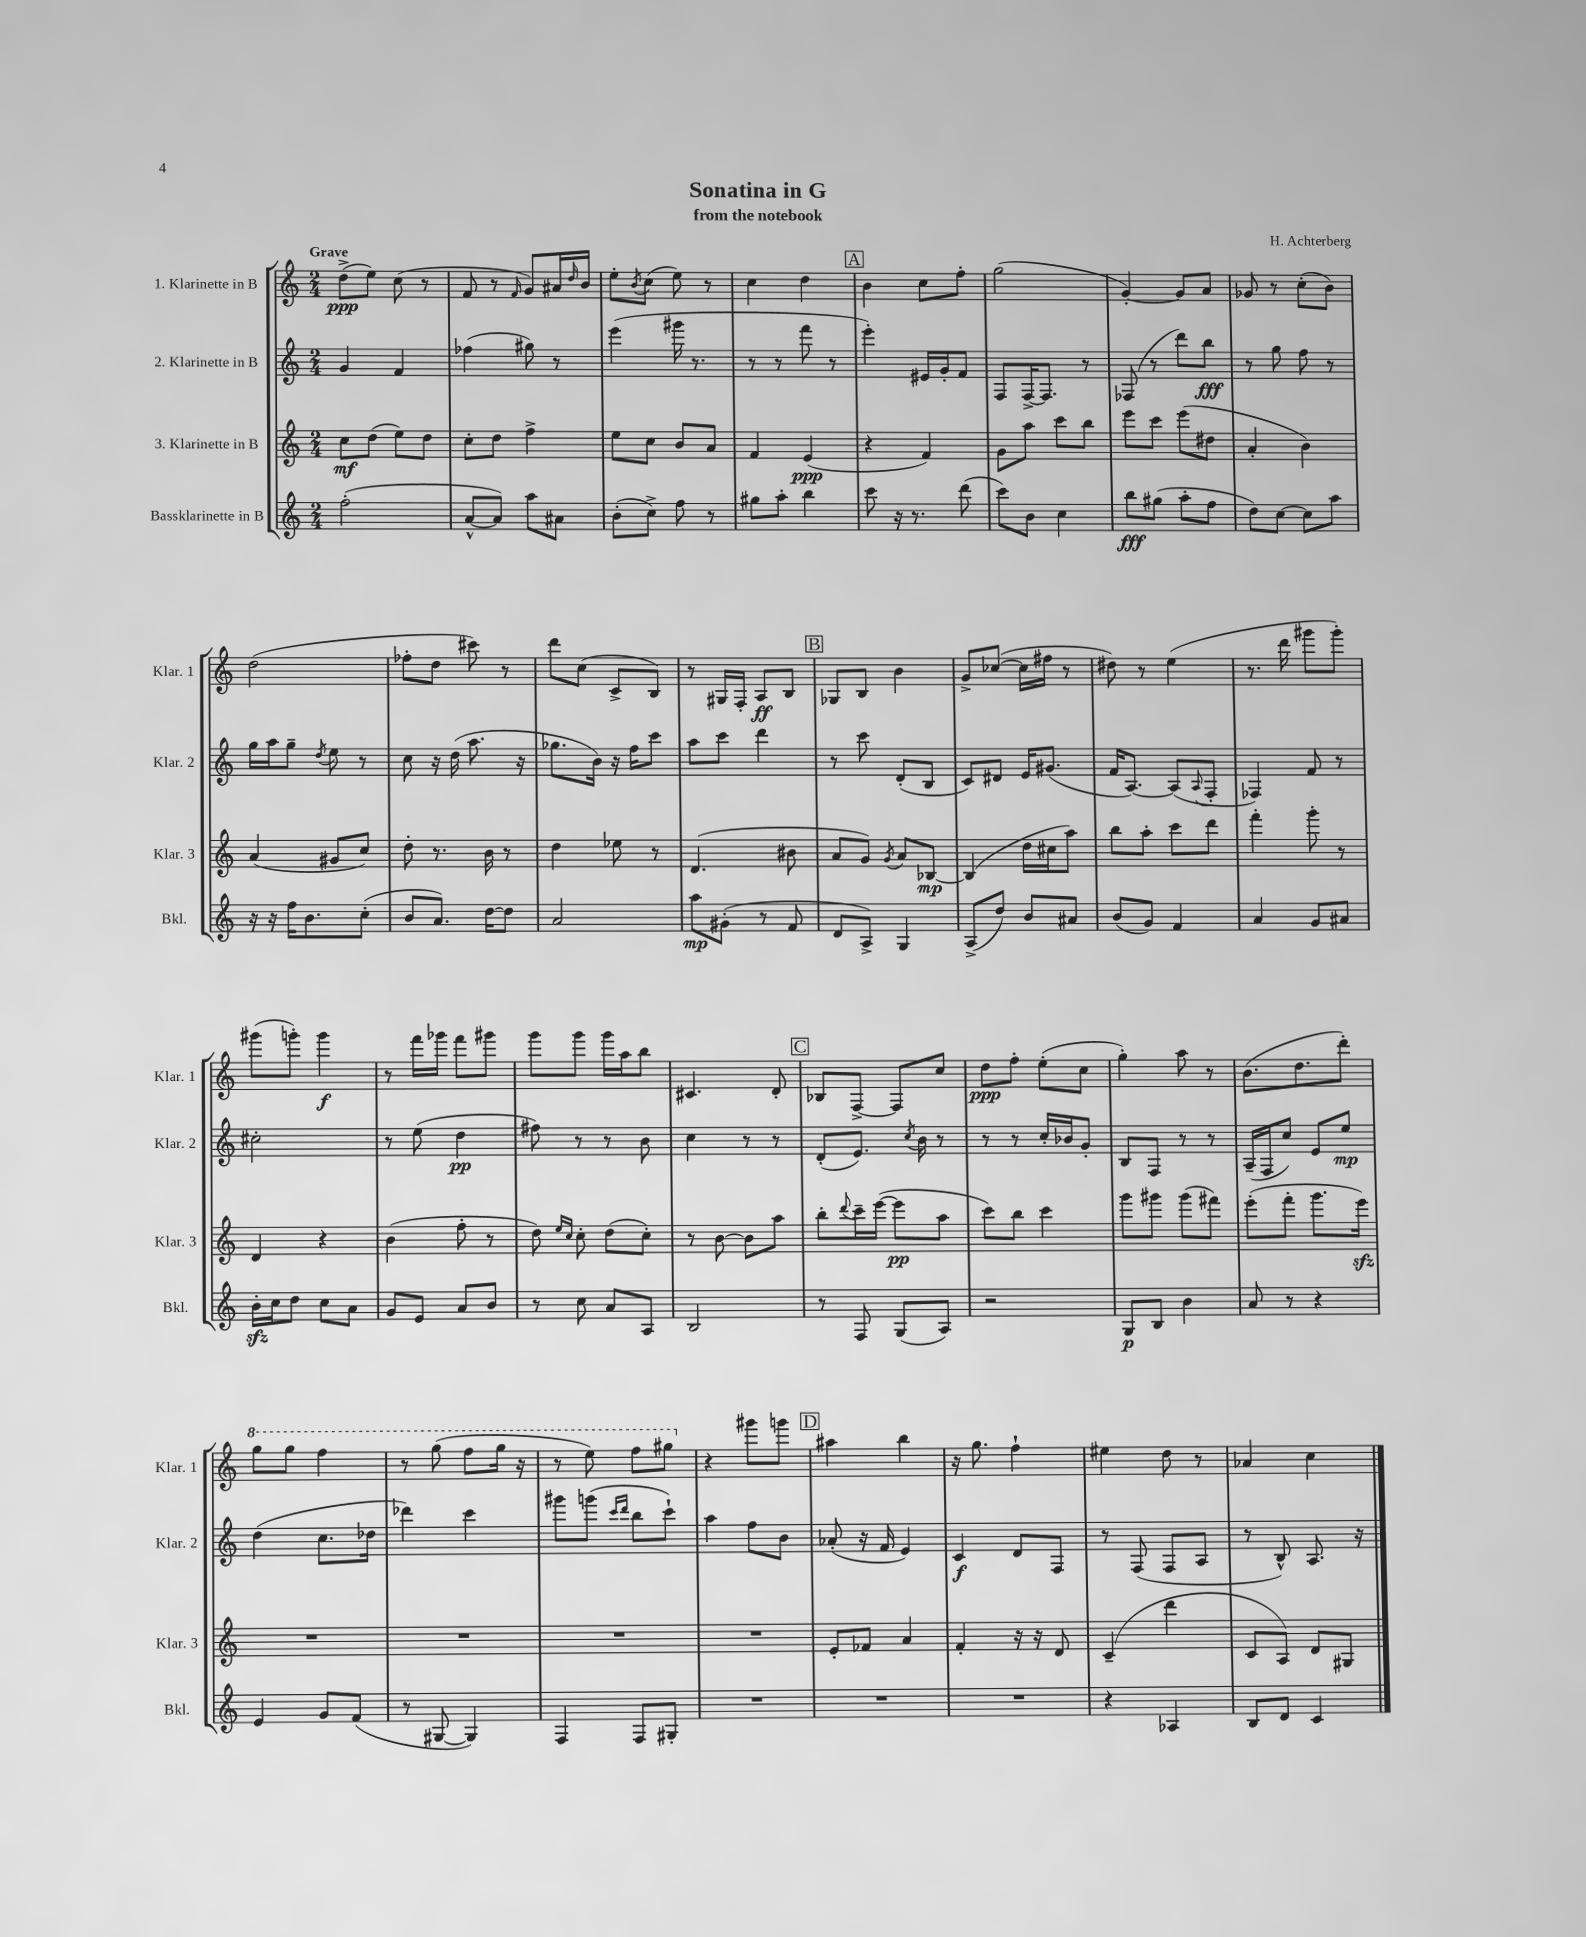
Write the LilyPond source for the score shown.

\header { title = "Sonatina in G" composer = "H. Achterberg" subtitle = "from the notebook" }
<<
\new StaffGroup <<
\new Staff = "s0" \with { instrumentName = "1. Klarinette in B" shortInstrumentName = "Klar. 1" } {
    \clef treble \key c \major \numericTimeSignature \time 2/4 \tempo "Grave"
    d''8->\ppp( e''8) c''8( r8 |
    f'8 r8 \grace { f'16 } g'8) ais'16 \grace { d''16 } b'16 |
    e''8-. \acciaccatura { b'8 } c''8( e''8) r8 |
    c''4 d''4 |
    \mark \markup { \box "A" } b'4 c''8 f''8-. |
    g''2( |
    g'4~-.) g'8 a'8 |
    ges'8 r8 c''8-.( b'8) |
    d''2( |
    fes''8-. d''8 cis'''8) r8 |
    d'''8 c''8( c'8-> b8) |
    r8 gis16 f16-. a8\ff b8 |
    \mark \markup { \box "B" } ges8 b8 b'4 |
    g'8-> ces''8~( ces''16 fis''16 r8 |
    dis''8) r8 e''4( |
    r8. d'''16 gis'''8 gis'''8-.) |
    gis'''8( g'''8-.) g'''4\f |
    r8 f'''16 ges'''16 f'''8 gis'''8 |
    g'''8 g'''8 g'''16 a''16 b''8 |
    cis'4. d'8-. |
    \mark \markup { \box "C" } bes8 f8~-> f8 c''8 |
    d''8\ppp f''8-. e''8-.( c''8 |
    g''4-.) a''8 r8 |
    b'8.( d''8. d'''8-.) |
    \ottava #1 g'''8 g'''8 f'''4 |
    r8 g'''8( f'''8 g'''16 r16 |
    r8 e'''8) f'''8 gis'''8 \ottava #0 |
    r4 gis'''8 g'''8 |
    \mark \markup { \box "D" } ais''4 b''4 |
    r16 g''8. f''4-! |
    eis''4 d''8 r8 |
    aes'4 c''4 \bar "|." |
}
\new Staff = "s1" \with { instrumentName = "2. Klarinette in B" shortInstrumentName = "Klar. 2" } {
    \clef treble \key c \major \numericTimeSignature \time 2/4
    g'4 f'4 |
    fes''4( gis''8) r8 |
    e'''4( gis'''16 r8. |
    r8 r8 f'''8 r8 |
    \mark \markup { \box "A" } e'''4-.) eis'16 g'16-. f'8 |
    f8 f16~-> f8. r8 |
    fes8( r8 d'''8) b''8\fff |
    r8 g''8 f''8 r8 |
    g''16 a''16 g''8-- \acciaccatura { d''8 } e''8 r8 |
    c''8 r16 d''16( a''8. r16 |
    ges''8. b'16) r16 f''16 c'''8 |
    a''8 c'''8 d'''4 |
    \mark \markup { \box "B" } r8 c'''8 d'8-.( b8 |
    c'8) dis'8 e'16 gis'8.( |
    f'16 a8.~) a8( \appoggiatura { a8 } f8-. |
    fes4) f'8 r8 |
    cis''2-. |
    r8 e''8( d''4\pp |
    fis''8) r8 r8 b'8 |
    c''4 r8 r8 |
    \mark \markup { \box "C" } d'8-.( e'8.) \acciaccatura { c''8 } b'16 r8 |
    r8 r8 c''16-. bes'16 g'8-. |
    b8 f8 r8 r8 |
    a16--( f16 c''8) e'8 e''8\mp |
    d''4( c''8. des''16 |
    des'''4) c'''4 |
    gis'''8 g'''8( \grace { c'''16 d'''16 } b''8 c'''8-!) |
    a''4 f''8 b'8 |
    \mark \markup { \box "D" } aes'8-.( r16 f'16 e'4) |
    c'4\f d'8 f8 |
    r8 f8( f8 a8 |
    r8 b8-^) a8. r16 \bar "|." |
}
\new Staff = "s2" \with { instrumentName = "3. Klarinette in B" shortInstrumentName = "Klar. 3" } {
    \clef treble \key c \major \numericTimeSignature \time 2/4
    c''8\mf d''8( e''8) d''8 |
    c''8-. d''8 f''4-> |
    e''8 c''8 b'8 a'8 |
    f'4 e'4\ppp( |
    \mark \markup { \box "A" } r4 f'4) |
    g'8 a''8 c'''8 b''8 |
    e'''8 c'''8 e'''8( dis''8 |
    a'4-. b'4) |
    a'4( gis'8 c''8) |
    d''8-. r8. b'16 r8 |
    d''4 ees''8 r8 |
    d'4.( bis'8 |
    \mark \markup { \box "B" } a'8 g'8) \acciaccatura { g'8 } a'8 bes8~\mp |
    bes4( d''16 cis''16 a''8) |
    b''8 a''8-. c'''8 d'''8 |
    f'''4-. g'''8-. r8 |
    d'4 r4 |
    b'4( f''8-. r8 |
    d''8) \grace { e''16 c''16 } c''8-. d''8( c''8-.) |
    r8 b'8~ b'8 a''8 |
    \mark \markup { \box "C" } b''8-. \appoggiatura { d'''8 } c'''16-- e'''16~( e'''8\pp a''8 |
    c'''8) b''8 c'''4 |
    g'''8 gis'''8 gis'''8( fis'''8) |
    e'''8-.( f'''8-. g'''8. e'''16\sfz) |
    R2 |
    R2 |
    R2 |
    R2 |
    \mark \markup { \box "D" } e'8-. fes'8 a'4 |
    f'4-. r16 r16 d'8 |
    c'4--( d'''4 |
    c'8 a8) d'8 gis8 \bar "|." |
}
\new Staff = "s3" \with { instrumentName = "Bassklarinette in B" shortInstrumentName = "Bkl." } {
    \clef treble \key c \major \numericTimeSignature \time 2/4
    f''2-.( |
    a'8~-^ a'8) a''8 ais'8 |
    b'8-.( c''8->) f''8 r8 |
    gis''8 a''8-. b''4 |
    \mark \markup { \box "A" } c'''8 r16 r8. d'''8( |
    c'''8) b'8 c''4 |
    b''8\fff gis''8( a''8-. f''8 |
    d''8) c''8~ c''8 a''8 |
    r16 r16 f''16 b'8. c''8-.( |
    b'8 a'8.) d''16~ d''8 |
    a'2 |
    a''8\mp gis'8-.( r8 f'8 |
    \mark \markup { \box "B" } d'8 a8->) g4 |
    a8->( d''8) b'8 ais'8 |
    b'8( g'8) f'4 |
    a'4 g'8 ais'8 |
    b'16-.\sfz c''16 d''8 c''8 a'8 |
    g'8 e'8 a'8 b'8 |
    r8 c''8 a'8 a8 |
    b2 |
    \mark \markup { \box "C" } r8 f8 g8( a8) |
    r2 |
    g8\p b8 b'4 |
    a'8 r8 r4 |
    e'4 g'8 f'8( |
    r8 gis8~ gis4) |
    f4 f8 gis8-. |
    R2 |
    \mark \markup { \box "D" } R2 |
    R2 |
    r4 aes4 |
    b8 d'8 c'4 \bar "|." |
}
>>
>>
\layout { \context { \Score \remove "Bar_number_engraver" } }
